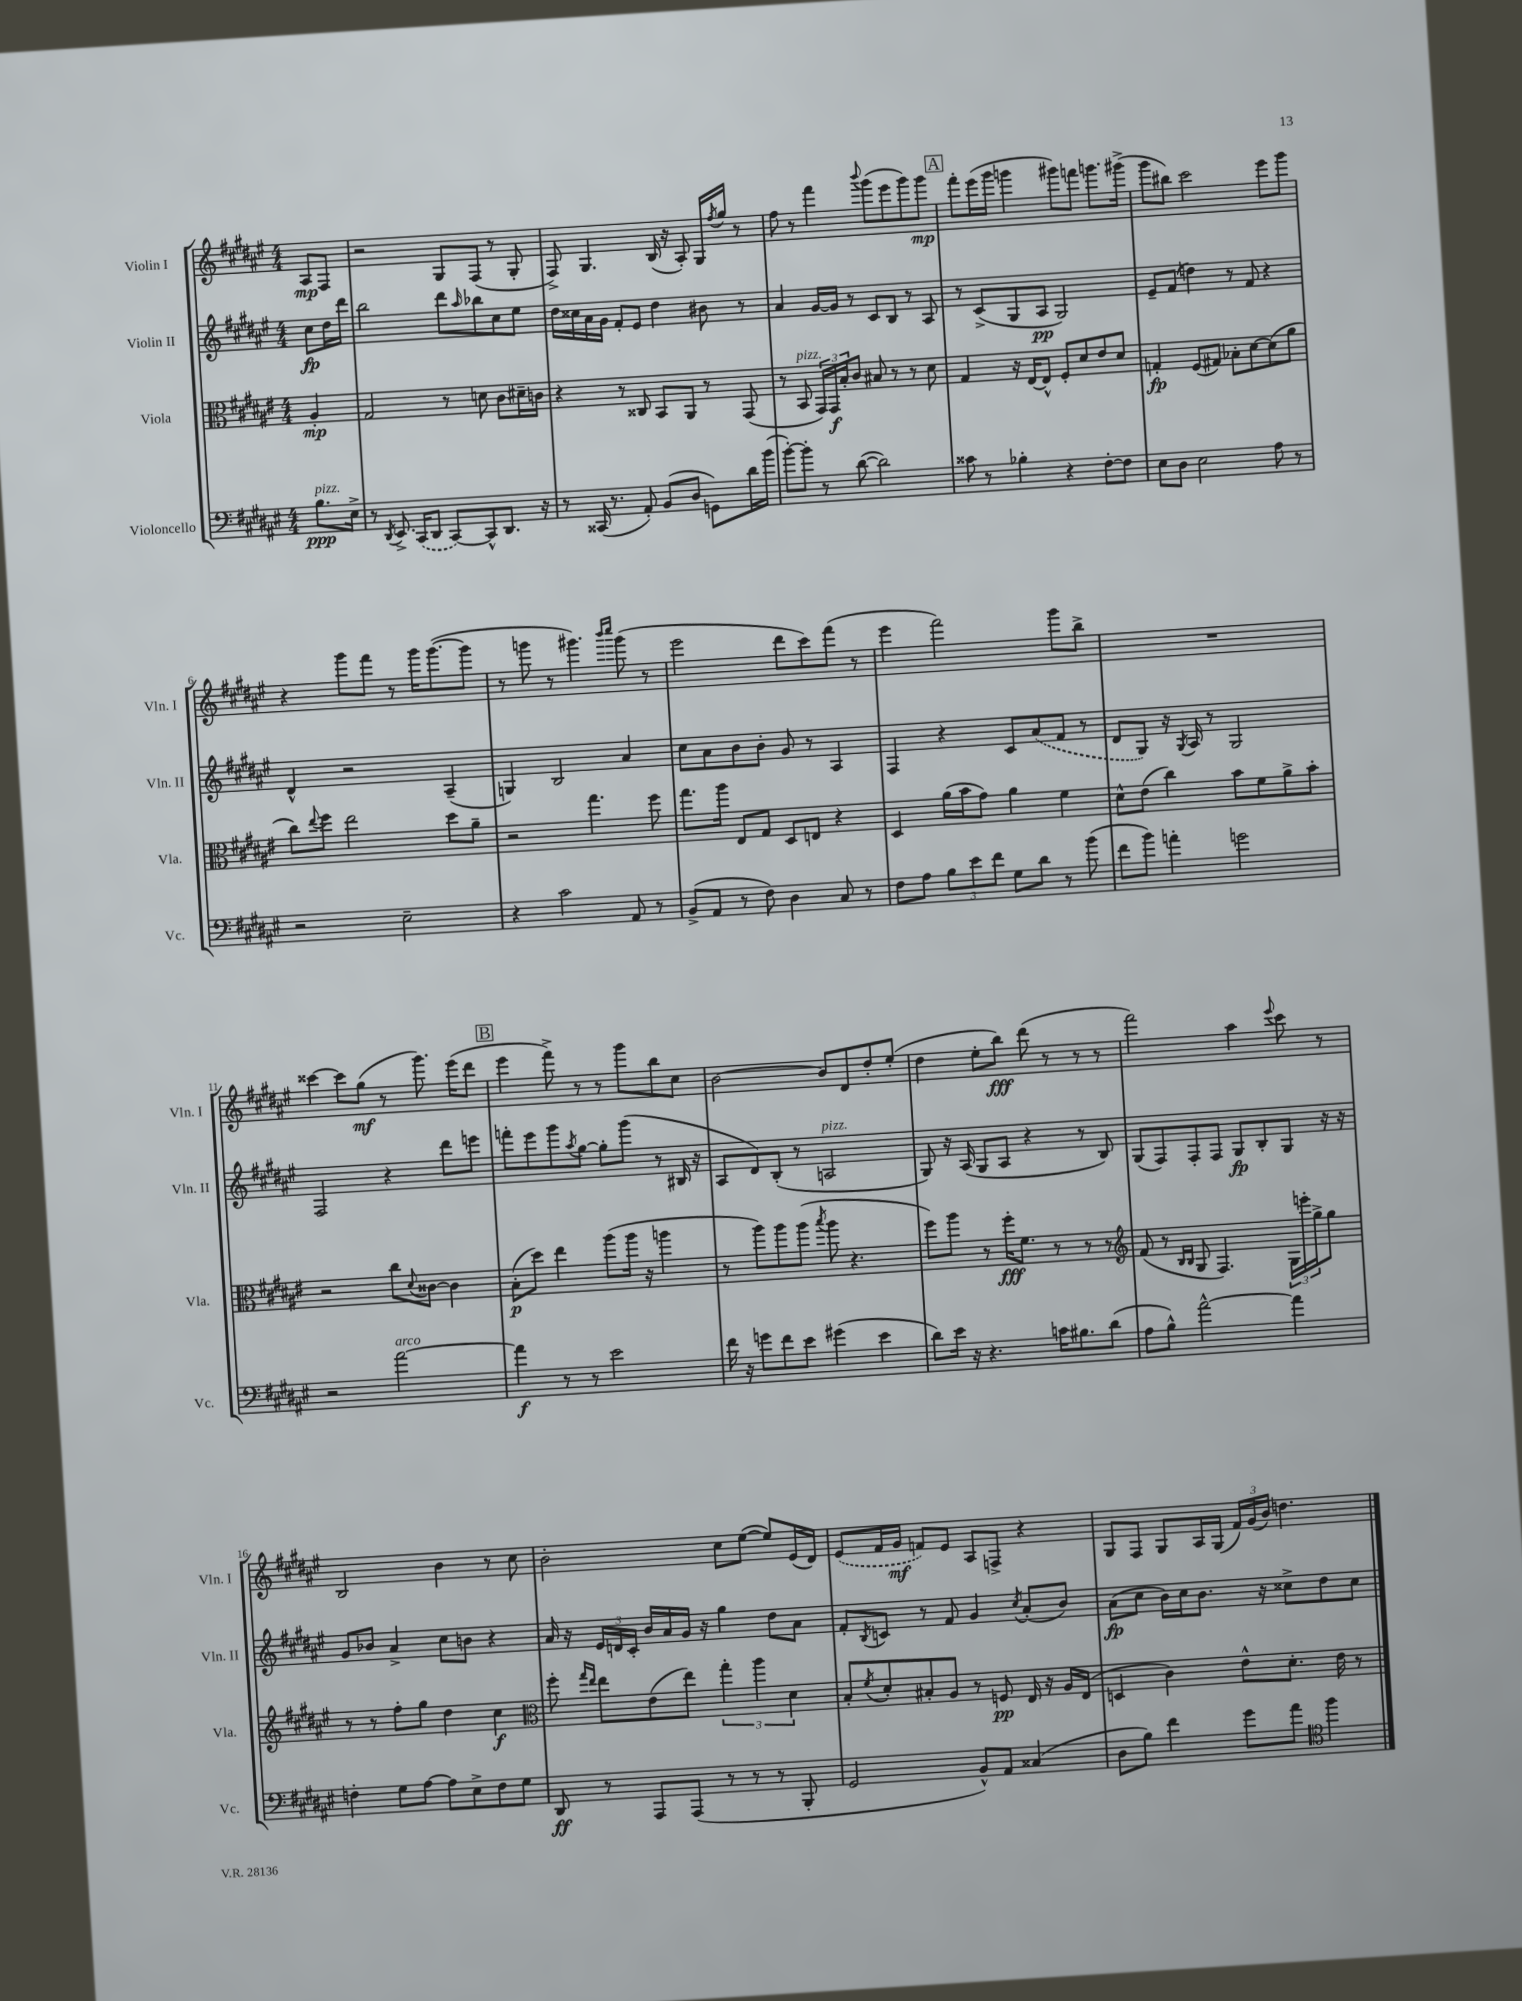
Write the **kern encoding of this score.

**kern	**dynam	**kern	**dynam	**kern	**dynam	**kern	**dynam
*part4	*part4	*part3	*part3	*part2	*part2	*part1	*part1
*staff4	*staff4	*staff3	*staff3	*staff2	*staff2	*staff1	*staff1
*I"Violoncello	*	*I"Viola	*	*I"Violin II	*	*I"Violin I	*
*I'Vc.	*	*I'Vla.	*	*I'Vln. II	*	*I'Vln. I	*
*clefF4	*	*clefC3	*	*clefG2	*	*clefG2	*
*k[f#c#g#d#a#e#]	*	*k[f#c#g#d#a#e#]	*	*k[f#c#g#d#a#e#]	*	*k[f#c#g#d#a#e#]	*
*M4/4	*	*M4/4	*	*M4/4	*	*M4/4	*
=	=	=	=	=	=	=	=
!LO:TX:a:i:t=pizz.	!	!	!	!	!	!	!
8.B\L	ppp	4A#'/	mp	8cc#\L	fp	8A#/L	mp
.	.	.	.	16dd#\L	.	8F#/J	.
16E#^\Jk	.	.	.	16ddd#\JJ	.	.	.
=1	=1	=1	=1	=1	=1	=1	=1
8r	.	2G#/	.	2bb\	.	2r	.
8qDD#/	.	.	.	.	.	.	.
8.EE#^/	.	.	.	.	.	.	.
(16CC#/KL	.	.	.	.	.	.	.
8DD#/J	.	.	.	.	.	.	.
[8CC#/L)	.	8r	.	8ddd#\L	.	8G#/L	.
.	.	.	.	16qqaa#/	.	.	.
8CC#^^/]	.	8dn\	.	8bb-X\	.	(8F#/J	.
8.DD#/J	.	8c#\L	.	8cc#\	.	8r	.
.	.	16d#X~\L	.	8ee#\J	.	8G#'/	.
16r	.	16cn\JJ	.	.	.	.	.
=2	=2	=2	=2	=2	=2	=2	=2
8r	.	4r	.	16dd#\LL	.	8F#^/)	.
.	.	.	.	16cc##X\	.	.	.
(16CC##X/	.	.	.	16a#\	.	4.G#/	.
8.r	.	.	.	16g#\JJ	.	.	.
.	.	8r	.	8f#'/L	.	.	.
8AA#'/)	.	8C##X/	.	8e#/J	.	.	.
(8BB/L	.	8BB/L	.	4dd#\	.	(16B/	.
.	.	.	.	.	.	16r	.
8D#/J	.	8AA#/J	.	.	.	8A#'/)	.
8GGn\L)	.	8r	.	8b#X\	.	16G#/LL	.
.	.	.	.	.	.	8qff#/	.
.	.	.	.	.	.	16gg#/JJ	.
16d#\L	.	(8GG#/	.	8r	.	8r	.
(16b\JJ	.	.	.	.	.	.	.
=3	=3	=3	=3	=3	=3	=3	=3
[8b'\L)	.	8r	.	4a#/	.	8ff#\	.
!	!	!LO:TX:a:i:t=pizz.	!	!	!	!	!
8b'\J]	.	8BB/	.	.	.	8r	.
8r	.	24GG#/LL)	.	[16g#/LL	.	4fff#\	.
.	.	24GG#/	f	.	.	.	.
.	.	.	.	16g#/JJ]	.	.	.
.	.	24B'/J	.	.	.	.	.
([8d#\	.	8c#/J	.	8r	.	.	.
.	.	.	.	.	.	8qqbbb/	.
2d#\])	.	8B#X/	.	8c#/L	.	(8ggg#\L	.
.	.	8r	.	8B/J	.	8eee#\	.
.	.	8r	.	8r	.	8ggg#\)	.
.	.	8d#\	.	8A#/	.	8ggg#\J	mp
!!LO:REH:place=s1:t=A
=4	=4	=4	=4	=4	=4	=4	=4
8c##X\	.	4G#/	.	8r	.	8fff#'\L	.
8r	.	.	.	(8c#^/L	.	(16eee#\L	.
.	.	.	.	.	.	16ggg#\JJ	.
4B-X'\	.	16r	.	8G#/	.	4gggn\	.
.	.	[16E#/KL	.	.	.	.	.
.	.	8E#^^/J]	.	8A#/J	pp	.	.
4r	.	8F#'/L	.	2G#/)	.	8ggg#X\L)	.
.	.	8d#/	.	.	.	8fffn\J	.
[8F#'\L	.	8e#/	.	.	.	8.gggn\L	.
8F#\J]	.	8d#/J	.	.	.	.	.
.	.	.	.	.	.	(16ggg#X^\Jk	.
=5	=5	=5	=5	=5	=5	=5	=5
8E#\L	.	4Gn'/	fp	8e#~/L	.	8ggg#\L	.
8D#\J	.	.	.	(8f#/J	.	8bb#X\J)	.
2E#\	.	(8F#/L	.	4ddn\)	.	2ccc#\	.
.	.	8G#X/J)	.	.	.	.	.
.	.	8B-X'\L	.	8r	.	.	.
.	.	[8d#\	.	8f#/	.	.	.
8A#\	.	(8d#\]	.	4r	.	8eee#\L	.
8r	.	8a#\J	.	.	.	8ggg#\J	.
!!LO:LB:g=z
=6	=6	=6	=6	=6	=6	=6	=6
2r	.	8cc#\L)	.	4d#^^/	.	4r	.
.	.	8qqee#/	.	.	.	.	.
.	.	8ff#\J	.	.	.	.	.
.	.	2ee#\	.	2r	.	8ggg#\L	.
.	.	.	.	.	.	8fff#\J	.
2E#~\	.	.	.	.	.	8r	.
.	.	.	.	.	.	16ggg#\KL	.
.	.	.	.	.	.	([8.ggg#\	.
.	.	8dd#\L	.	(4A#~/	.	.	.
.	.	8a#~\J	.	.	.	8ggg#\J]	.
=7	=7	=7	=7	=7	=7	=7	=7
4r	.	2r	.	4Gn/)	.	8r	.
.	.	.	.	.	.	8gggn\	.
2c#\	.	.	.	2B/	.	8r	.
.	.	.	.	.	.	4.ggg#X\)	.
.	.	4.gg#\	.	.	.	.	.
.	.	.	.	.	.	16qqbbb/LL	.
.	.	.	.	.	.	16qqcccc#/JJ	.
8AA#/	.	.	.	4a#/	.	(8ggg#\	.
8r	.	8ff#\	.	.	.	8r	.
=8	=8	=8	=8	=8	=8	=8	=8
(8BB^/L	.	8.gg#\L	.	8cc#\L	.	2eee#\	.
8AA#/J	.	.	.	8a#\	.	.	.
.	.	16aa#\Jk	.	.	.	.	.
8r	.	8E#/L	.	8b\	.	.	.
8F#\)	.	8G#/J	.	8b'\J	.	.	.
4D#\	.	8D#/L	.	8g#/	.	8ddd#\L	.
.	.	8En/J	.	8r	.	8ccc#\)	.
8C#/	.	4r	.	4A#/	.	(8fff#\J	.
8r	.	.	.	.	.	8r	.
=9	=9	=9	=9	=9	=9	=9	=9
8F#\L	.	4D#/	.	4F#/	.	4eee#\	.
8A#\J	.	.	.	.	.	.	.
12B\L	.	(16a#\LL	.	4r	.	2fff#\)	.
.	.	16b\J	.	.	.	.	.
12e#\	.	.	.	.	.	.	.
.	.	8g#\J)	.	.	.	.	.
12f#\J	.	.	.	.	.	.	.
8G#\L	.	4a#\	.	8c#/L	.	.	.
8d#\J	.	.	.	(8a#/	.	.	.
8r	.	4f#\	.	8f#/J	.	8ggg#\L	.
(8b\	.	.	.	8r	.	8bb^\J	.
=10	=10	=10	=10	=10	=10	=10	=10
8f#\L	.	8d#^^\L	.	8d#/L	.	1r	.
8b\J)	.	(8e#\J	.	8G#/J)	.	.	.
4an'\	.	4cc#\)	.	16r	.	.	.
.	.	.	.	8qG#/	.	.	.
.	.	.	.	16A#/	.	.	.
.	.	.	.	8r	.	.	.
2gn\	.	8b\L	.	2G#/	.	.	.
.	.	8f#\	.	.	.	.	.
.	.	8a#^\	.	.	.	.	.
.	.	8b'\J	.	.	.	.	.
!!LO:LB:g=z
=11	=11	=11	=11	=11	=11	=11	=11
2r	.	2r	.	2F#/	.	[4ccc##X\	.
.	.	.	.	.	.	8ccc##\L]	.
.	.	.	.	.	.	(8gg#\J	mf
!LO:TX:a:i:t=arco	!	!	!	!	!	!	!
[2a#\	.	8cc#\L	.	4r	.	8r	.
.	.	8qqd#/	.	.	.	.	.
.	.	[8c##X\J	.	.	.	8.ggg#\)	.
.	.	4c##\]	.	8ddd#\L	.	.	.
.	.	.	.	.	.	(16eee#\KL	.
.	.	.	.	8eeen\J	.	8ddd#\J	.
!!LO:REH:place=s1:t=B
=12	=12	=12	=12	=12	=12	=12	=12
4a#\]	f	(8B'\L	p	8fffn'\L	.	4eee#\	.
.	.	8dd#\J)	.	8eee#\	.	.	.
8r	.	4ee#\	.	8ggg#\	.	8fff#^\)	.
.	.	.	.	8qaa#/	.	.	.
8r	.	.	.	[8gg#\J	.	8r	.
2e#\	.	(8aa#\L	.	8gg#'\L]	.	8r	.
.	.	16aa#\Jk	.	(8ggg#\J	.	8ggg#\L	.
.	.	16r	.	.	.	.	.
.	.	4aan\	.	8r	.	8bb\	.
.	.	.	.	16B#X/	.	8cc#\J	.
.	.	.	.	16r	.	.	.
=13	=13	=13	=13	=13	=13	=13	=13
16f#\	.	8r	.	8A#/L	.	[2b\	.
16r	.	.	.	.	.	.	.
8gn\L	.	8aa#\L)	.	8d#/)	.	.	.
8f#\	.	8aa#\	.	(8B'/J	.	.	.
8e#\J	.	(8aa#\J	.	8r	.	.	.
.	.	8qbb/	.	.	.	.	.
!	!	!	!	!LO:TX:a:i:t=pizz.	!	!	!
(4g#X\	.	8aa#\	.	2An/	.	8b/L]	.
.	.	4.r	.	.	.	8d#/	.
4e#\	.	.	.	.	.	8dd#'/	.
.	.	.	.	.	.	(8ee#'/J	.
=14	=14	=14	=14	=14	=14	=14	=14
8d#\L)	.	8ff#\L)	.	8G#/)	.	4dd#\	.
16e#\Jk	.	8aa#\J	.	16r	.	.	.
16r	.	.	.	(16A#/	.	.	.
4.r	.	8r	.	8G#/L	.	8ee#'\L	.
.	.	16ff#'\KL	fff	8A#/J	.	8bb\J)	fff
.	.	8.f#\J	.	.	.	.	.
.	.	.	.	4r	.	(8ddd#\	.
16cn\KL	.	8r	.	.	.	8r	.
8.B#X\	.	.	.	.	.	.	.
.	.	8r	.	8r	.	8r	.
(8d#\J	.	8r	.	8B/)	.	8r	.
=15	=15	=15	=15	=15	=15	=15	=15
*	*	*clefG2	*	*	*	*	*
8A#\L	.	(8f#/	.	(8G#/L	.	2fff#\)	.
8B^^\J)	.	8r	.	8F#/)	.	.	.
.	.	16qqB/LL	.	.	.	.	.
.	.	16qqB/JJ	.	.	.	.	.
[2a#^^\	.	8G#/	.	8F#'/	.	.	.
.	.	4.F#/)	.	8F#/J	.	.	.
.	.	.	.	8G#/L	fp	4aa#\	.
.	.	.	.	8B'/	.	.	.
.	.	.	.	.	.	8qqeee#/	.
4a#\]	.	24G#\LL	.	8G#/J	.	8ccc#\	.
.	.	24eeen'\	.	.	.	.	.
.	.	24gg#^\J	.	.	.	.	.
.	.	8gg#\J	.	16r	.	8r	.
.	.	.	.	16r	.	.	.
!!LO:LB:g=z
=16	=16	=16	=16	=16	=16	=16	=16
4Fn'\	.	8r	.	8g#/L	.	2B/	.
.	.	8r	.	8b-X/J	.	.	.
8G#\L	.	8ff#'\L	.	4a#^/	.	.	.
[8A#\J	.	8gg#\J	.	.	.	.	.
8A#\L]	.	4dd#\	.	8cc#\L	.	4b\	.
8E#^\	.	.	.	8bn\J	.	.	.
8F\	.	4cc#\	f	4r	.	8r	.
8G#\J	.	.	.	.	.	8cc#\	.
=17	=17	=17	=17	=17	=17	=17	=17
*	*	*clefC3	*	*	*	*	*
8DD#/	ff	8ff#'\	.	16a#/	.	2b'\	.
.	.	.	.	16r	.	.	.
.	.	16qqgg#/LL	.	.	.	.	.
.	.	16qqee#/JJ	.	.	.	.	.
8r	.	8ee#\L	.	24e#/LL	.	.	.
.	.	.	.	24dn/	.	.	.
.	.	.	.	24c#'/JJ	.	.	.
8AAA#/L	.	(8e#\	.	16b/LL	.	.	.
.	.	.	.	16a#/	.	.	.
(8AAA#/J	.	8ee#\J)	.	16g#/JJ	.	.	.
.	.	.	.	16r	.	.	.
8r	.	6gg#'\	.	4gg#\	.	8cc#\L	.
8r	.	.	.	.	.	([8ee#\J	.
.	.	6aa#\	.	.	.	.	.
8r	.	.	.	8dd#\L	.	8ee#/L])	.
.	.	6d#\	.	.	.	.	.
8BBB'/	.	.	.	8a#\J	.	(16e#/L	.
.	.	.	.	.	.	16d#/JJ)	.
=18	=18	=18	=18	=18	=18	=18	=18
2GG#/	.	8B'/L	.	8f#'/L	.	(8e#/L	.
.	.	8qf#/	.	8qB/	.	.	.
.	.	8d#'/	.	8cn/J	.	16f#/L	.
.	.	.	.	.	.	16g#/JJ	mf
.	.	8B#X'/	.	8r	.	8fn/L)	.
.	.	8A#/J	.	8f#/	.	8e#/J	.
8BB^^/L)	.	8r	.	4g#/	.	8A#/L	.
8AA#/J	.	8Fn/	pp	.	.	8Fn^/J	.
.	.	.	.	8qcc#/	.	.	.
(4C##X/	.	16E#/	.	(8a#'/L	.	4r	.
.	.	16r	.	.	.	.	.
.	.	16A#/LL	.	8b/J)	.	.	.
.	.	(16E#/JJ	.	.	.	.	.
=19	=19	=19	=19	=19	=19	=19	=19
8D#\L	.	4Dn/	.	(8a#\L	fp	8G#/L	.
8B\J)	.	.	.	8cc#\J	.	8F#/J	.
4f#\	.	4c#\)	.	16b\LL)	.	8G#/L	.
.	.	.	.	16cc#\J	.	.	.
.	.	.	.	8.b\J	.	16A#/L	.
.	.	.	.	.	.	(16G#/JJ	.
8g#\L	.	8e#^^\L	.	.	.	24f#/LL)	.
.	.	.	.	.	.	(24g#/	.
.	.	.	.	16r	.	.	.
.	.	.	.	.	.	24b/JJ)	.
8a#\J	.	8.d#'\J	.	8cc##X^\L	.	4.ddn\	.
*clefC4	*	*	*	*	*	*	*
4ff#\	.	.	.	8dd#\	.	.	.
.	.	16e#\	.	.	.	.	.
.	.	8r	.	8cc##\J	.	.	.
==	==	==	==	==	==	==	==
*-	*-	*-	*-	*-	*-	*-	*-
